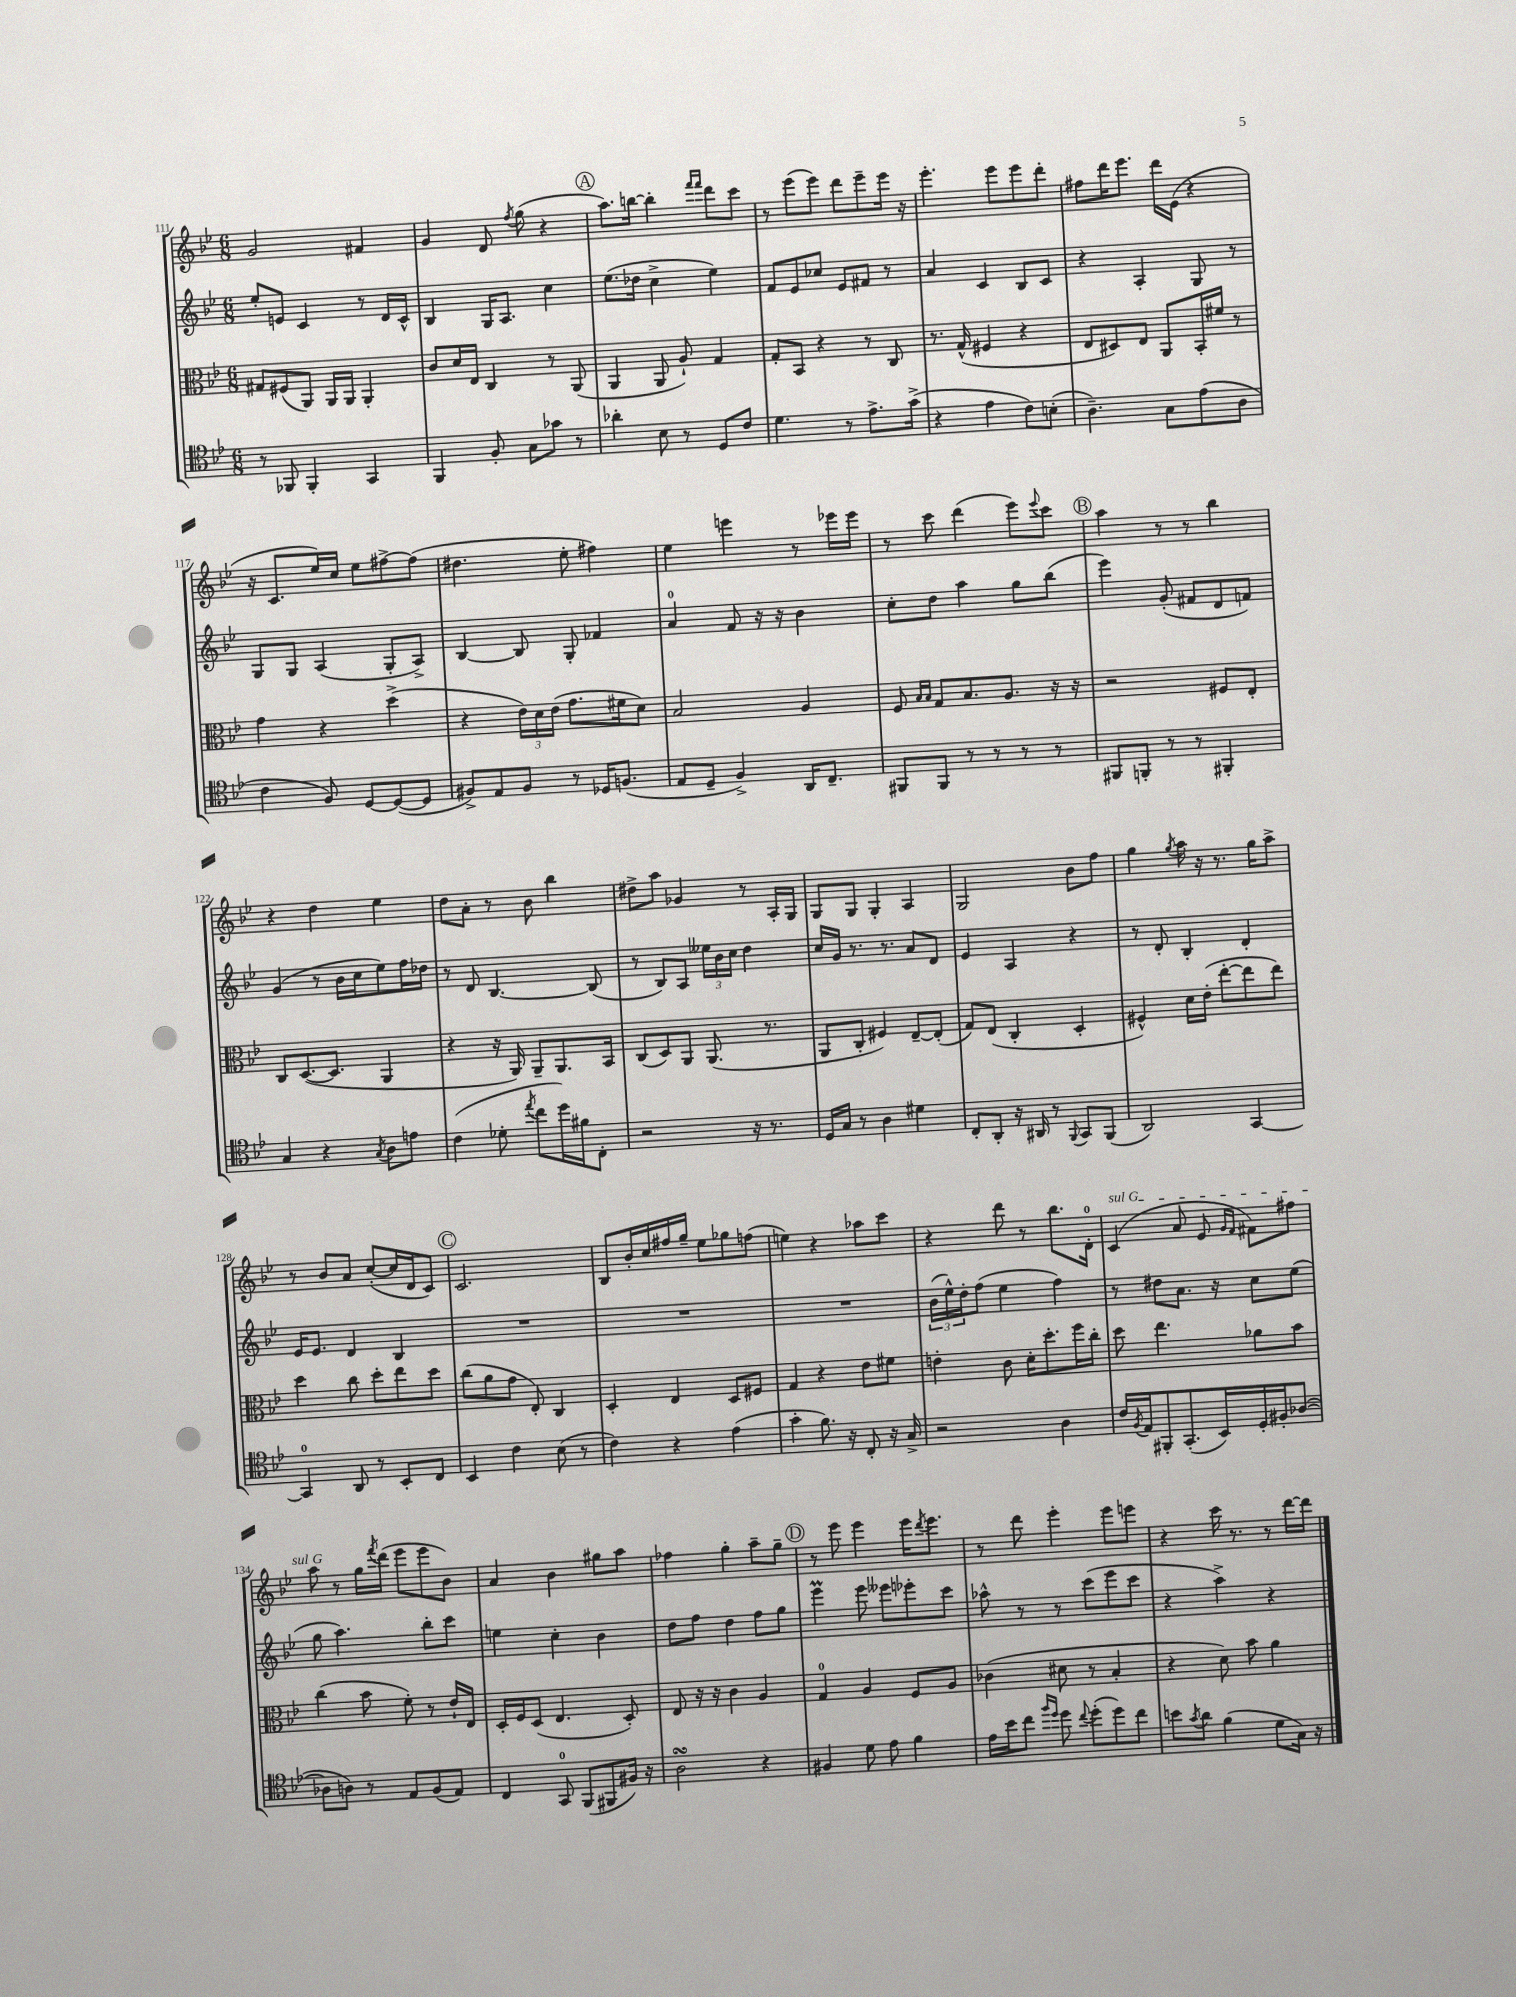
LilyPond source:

<<
\new StaffGroup <<
\new Staff = "s0" {
    \clef treble \key bes \major \numericTimeSignature \time 6/8
    g'2 fis'4 |
    g'4 d'8 \acciaccatura { f''8 } g''8( r4 |
    \mark \markup { \circle "A" } a''8.) b''16~ b''4-. \grace { f'''16 f'''16 } d'''8 c'''8 |
    r8 ees'''8( ees'''8) d'''8 ees'''8-- ees'''16 r16 |
    ees'''4.-. ees'''8 ees'''8 d'''8-. |
    fis''8 d'''16 ees'''8. d'''16 ees'16( r4 |
    r16 c'8. ees''16) c''16 ees''8 fis''8~-> fis''8( |
    dis''4. ees''8-. fis''4) |
    ees''4 e'''4 r8 ees'''16 ees'''16 |
    r8 c'''8 d'''4( ees'''8) \appoggiatura { ees'''8 } c'''8 |
    \mark \markup { \circle "B" } a''4 r8 r8 bes''4 |
    r4 d''4 ees''4 |
    d''8 a'8-. r8 bes'8 bes''4 |
    dis''8-> a''8 ges'4 r8 a16-. g16 |
    g8 g8 g4-. a4 |
    g2 bes'8 f''8 |
    g''4 \acciaccatura { g''8 } a''16 r16 r8. g''16 a''8-> |
    r8 bes'8 a'8 c''8~-.( c''16 d'16 c'8) |
    \mark \markup { \circle "C" } c'2. |
    bes8 bes'16-. c''16 fis''16 g''16-- ees''8 ges''8 f''8( |
    e''4) r4 aes''8 c'''8 |
    r4 d'''8 r8 bes''8. d'16-0-. |
    \once \override TextSpanner.bound-details.left.text = \markup { \italic "sul G" } c'4\startTextSpan( a'8 ees'8 \grace { g'16 f'16 } fis'8) fis''8 |
    a''8\stopTextSpan r8 g''16 \acciaccatura { f'''8 } d'''16( ees'''8 ees'''8 bes'8) |
    a'4 bes'4 gis''8 a''8 |
    fes''4 g''4-. a''8-- g''8-- |
    \mark \markup { \circle "D" } r8 ees'''8 ees'''4 ees'''16 \acciaccatura { d'''8 } ees'''8. |
    r8 d'''8 ees'''4-. ees'''8 e'''8 |
    r4 c'''16 r8. r8 d'''16~ d'''16 \bar "|." |
}
\new Staff = "s1" {
    \clef treble \key bes \major \numericTimeSignature \time 6/8
    ees''8-. e'8 c'4 r8 d'16 c'16-^ |
    bes4 g16 a8. c''4 |
    \mark \markup { \circle "A" } ees''8.( des''16 c''4-> ees''4) |
    f'8 ees'8 ces''8 ees'8 fis'8 r8 |
    a'4 c'4 bes8 c'8 |
    r4 a4-. g8 r8 |
    g8 g8 a4( g8-. a8->) |
    bes4~ bes8 g8-. fes'4 |
    a'4-0 f'8 r16 r16 bes'4 |
    c''8-. d''8 a''4 g''8 bes''8( |
    \mark \markup { \circle "B" } ees'''4) g'8-.( fis'8 d'8 f'8) |
    g'4( r8 bes'16 c''16 ees''8) f''16 des''16 |
    r8 d'8 bes4.~ bes8( |
    r8 bes8) a8 \tuplet 3/2 { eeses''16 bes'16 c''16 } d''4 |
    c''16 g'16 r8. r8. a'8 d'8 |
    ees'4 a4 r4 |
    r8 d'8-. bes4-. d'4-. |
    ees'16 ees'8. d'4 bes4 |
    \mark \markup { \circle "C" } R2. |
    R2. |
    R2. |
    \tuplet 3/2 { bes'16( ees''16-^) d''16-. } f''8( ees''4 f''4) |
    r8 dis''8 a'8. r16 c''8 ees''8( |
    g''8 a''4.) bes''8-. c'''8 |
    e''4 c''4-. bes'4 |
    d''8 f''8 d''4 f''8 g''8 |
    \mark \markup { \circle "D" } ees'''4\prall ees'''8 eeses'''8 ees'''8-. c'''8 |
    aes''8-^ r8 r8 c'''8( ees'''8 c'''8 |
    r4 a''4->) r4 \bar "|." |
}
\new Staff = "s2" {
    \clef alto \key bes \major \numericTimeSignature \time 6/8
    gis8 fis8( a,8) a,16 a,16 a,4-. |
    c'8 d'16 ees16 c4 r8 a,8( |
    \mark \markup { \circle "A" } a,4 a,8 a8-!) g4 |
    g8-. bes,8 r4 r8 c8 |
    r8. g16-^( fis4 r4 |
    ees8 dis8) ees8 a,8 bes,16-. fis'16 r8 |
    g'4 r4 d''4->( |
    r4 \tuplet 3/2 { ees'16) d'16 ees'16( } g'8. fis'16 d'8) |
    bes2 a4 |
    f8 \grace { bes16 bes16 } g8 bes8. a8. r16 r16 |
    \mark \markup { \circle "B" } r2 fis8 ees8-. |
    c8 d8.~( d8. a,4 |
    r4 r16 a,16) a,8-- a,8. bes,16 |
    c8( d8) a,8 a,8.( r8. |
    a,8 c8-. fis4) ees8~-- ees8-.( |
    g8) ees8( c4-. d4-. |
    fis4-^) d'16 ees'16-.( ees''8~-. ees''8 ees''8) |
    d''4 c''8 d''8-. ees''8 d''8 |
    \mark \markup { \circle "C" } c''8( a'8 g'8 ees8-.) c4 |
    d4-. ees4 d8 fis8 |
    g4 r4 ees'8 fis'8 |
    e'4-. c'8 d'16-. d''8.-. f''16 c''16-. |
    d''8 ees''4. aes'8 bes'8 |
    c''4( bes'8 f'8-.) r8 ees'16-! ees16 |
    d16-. f16 d8( ees4. d8-.) |
    ees8 r16 r16 c'4 a4 |
    \mark \markup { \circle "D" } g4-0 a4 f8 a8 |
    ces'4( dis'8 r8 bes4-. |
    r4 d'8) bes'8 a'4 \bar "|." |
}
\new Staff = "s3" {
    \clef tenor \key bes \major \numericTimeSignature \time 6/8
    r8 fes,8 fes,4-. g,4 |
    f,4 f8-. g8 ges'8 r8 |
    \mark \markup { \circle "A" } aes'4-. bes8 r8 d8 c'8 |
    d'4. r8 ees'8.-> g'16->( |
    r4 ees'4 c'8) b8-.( |
    a4.--) g8 ees'8( a8 |
    c'4 f8) d8~ d8~( d8 |
    fis8->) ees8 fis8 r8 des16 f8.( |
    ees8 d8-- f4->) a,16 c8.-- |
    fis,8 fis,8 r8 r8 r8 r8 |
    \mark \markup { \circle "B" } fis,8 f,8-. r8 r8 fis,4-. |
    g4 r4 \acciaccatura { g8 } a8 e'8 |
    c'4( des'8-. \acciaccatura { ees''8 } c''8 d''16) fis'16 c8-. |
    r2 r16 r8. |
    d16 g16 r8 a4 dis'4 |
    c8-. a,8-. r16 ais,16 r8 \appoggiatura { f,8 } g,8 f,8( |
    a,2) g,4~ |
    g,4-0 a,8 r8 bes,8-. c8 |
    \mark \markup { \circle "C" } bes,4 c'4 bes8( r8 |
    c'4) r4 ees'4( |
    g'4-. f'8.) r16 c8-. r16 g16-> |
    r2 a4 |
    c'16 \acciaccatura { f8 } ees16 fis,8-. g,8.-.( bes,16) d16-. fis16-. aes8~( |
    aes8 a8) r8 ees8 f8( ees8) |
    c4 g,8-0 f,8( fis,8 fis16) r16 |
    a2\turn r4 |
    \mark \markup { \circle "D" } fis4 d'8 ees'8 f'4 |
    ees'16 bes'16 c''8 \grace { f''16 d''16 } d''8 \appoggiatura { c''8 } d''8-.( d''8) c''8 |
    b'8 \acciaccatura { g'8 } a'8 f'4( d'8 g16) r16 \bar "|." |
}
>>
>>
\layout { \context { \Score currentBarNumber = #111 } }
